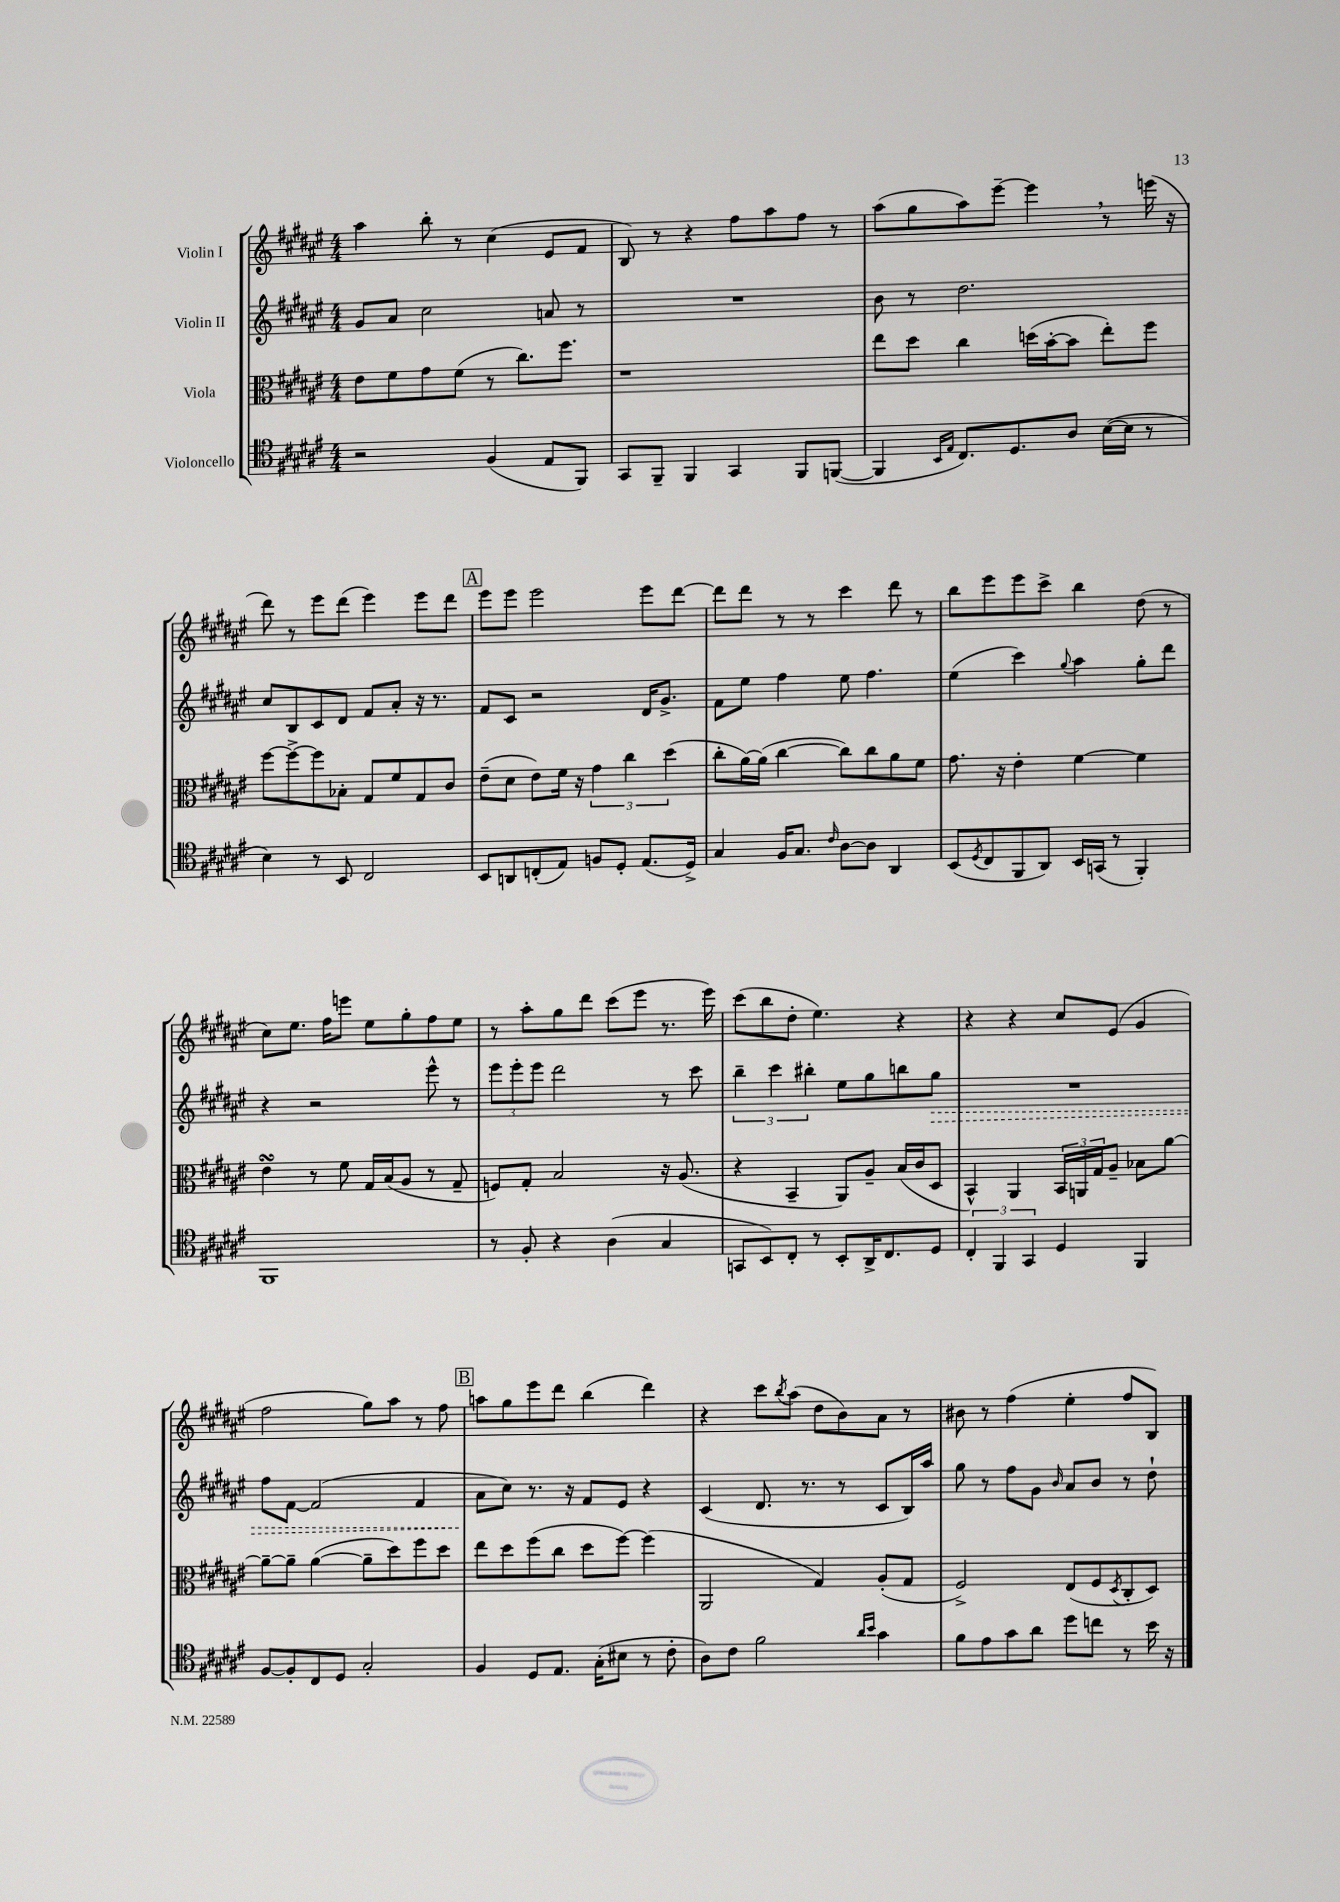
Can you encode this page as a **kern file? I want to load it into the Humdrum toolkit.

**kern	**kern	**kern	**dynam	**kern
*part4	*part3	*part2	*part2	*part1
*staff4	*staff3	*staff2	*staff2	*staff1
*I"Violoncello	*I"Viola	*I"Violin II	*	*I"Violin I
*clefC4	*clefC3	*clefG2	*	*clefG2
*k[f#c#g#d#a#e#]	*k[f#c#g#d#a#e#]	*k[f#c#g#d#a#e#]	*	*k[f#c#g#d#a#e#]
*M4/4	*M4/4	*M4/4	*	*M4/4
=1	=1	=1	=1	=1
2r	8e#\L	8g#/L	.	4aa#\
.	8f#\	8a#/J	.	.
.	8g#\	2cc#\	.	8bb'\
.	(8f#\J	.	.	8r
(4F#/	8r	.	.	(4cc#\
.	8.cc#\L)	.	.	.
8E#/L	.	8an/	.	8e#/L
.	8.ff#\J	.	.	.
8FF#/J)	.	8r	.	8f#/J
=2	=2	=2	=2	=2
8GG#/L	1r	1r	.	8B/)
8FF#~/J	.	.	.	8r
4FF#/	.	.	.	4r
4GG#/	.	.	.	8ff#\L
.	.	.	.	8aa#\
8FF#/L	.	.	.	8ff#\J
([8FFn/J	.	.	.	8r
=3	=3	=3	=3	=3
4FF/]	8ee#\L	8b\	.	(8aa#\L
.	8dd#\J	8r	.	8gg#\
16qqBB/LL	.	.	.	.
16qqE#/JJ	.	.	.	.
8.C#/L)	4cc#\	2.dd#\	.	8aa#\)
.	.	.	.	[8eee#~\J
8.D#/	.	.	.	.
.	(16ddn\LL	.	.	4eee#,\]
.	[16b'\J	.	.	.
8A#/J	8b\J]	.	.	.
([16B\LL	8ee#'\L)	.	.	8r
16B\JJ]	.	.	.	.
8r	8ff#\J	.	.	(16eeen\
.	.	.	.	16r
!!LO:LB:g=z
=4	=4	=4	=4	=4
4B\)	[8ff#\L	8cc#/L	.	8ddd#\)
.	8ff#^\_	8B/	.	8r
8r	8ff#\]	8c#/	.	8eee#\L
8BB/	8B-X'\J	8d#/J	.	(8ddd#\J
2C#/	8G#/L	8f#/L	.	4eee#\)
.	8f#/	8a#'/J	.	.
.	8G#/	16r	.	8eee#\L
.	.	8.r	.	.
.	8c#/J	.	.	8ddd#\J
!!LO:REH:place=s1:t=A
=5	=5	=5	=5	=5
8BB/L	(8e#~\L	8f#/L	.	8eee#\L
8AAn/	8d#\J	8c#/J	.	8eee#\J
(8Cn'/	8e#\L)	2r	.	2eee#\
8E#/J)	16f#\Jk	.	.	.
.	16r	.	.	.
8Fn/L	6g#\	.	.	.
8D#'/J	.	.	.	.
.	6cc#\	.	.	.
(8.E#/L	.	16d#/KL	.	8eee#\L
.	.	8.g#^/J	.	.
.	(6dd#\	.	.	.
.	.	.	.	[8ddd#\J
16D#^/Jk)	.	.	.	.
=6	=6	=6	=6	=6
4G#/	8cc#'\L	8f#\L	.	8ddd#\L]
.	[16a#\L)	8ee#\J	.	8ddd#\J
.	(16a#\JJ]	.	.	.
16F#/KL	[4cc#\	4ff#\	.	8r
8.G#/J	.	.	.	.
.	.	.	.	8r
16qqc#/	.	.	.	.
[8A#\L	8cc#\L])	8ee#\	.	4ccc#\
8A#\J]	8cc#\	4.ff#\	.	.
4AA#/	8a#\	.	.	8ddd#\
.	8f#\J	.	.	8r
=7	=7	=7	=7	=7
(8BB/L	8.g#\	(4ee#\	.	8bb\L
8qD#/	.	.	.	.
8C#/	.	.	.	8eee#\
.	16r	.	.	.
8FF#/	4e#'\	4ccc#\)	.	8eee#\
8AA#/J)	.	.	.	8ccc#^\J
.	.	8qqgg#/	.	.
16BB/LL	[4f#\	4aa#\	.	4bb\
(16GGn/JJ	.	.	.	.
8r	.	.	.	.
4FF#'/)	4f#\]	8gg#'\L	.	(8dd#\
.	.	8ddd#\J	.	8r
!!LO:LB:g=z
=8	=8	=8	=8	=8
1FF#	4e#sSsS\	4r	.	8cc#\L)
.	.	.	.	8.ee#\J
.	8r	2r	.	.
.	.	.	.	16ff#\KL
.	8f#\	.	.	8eeen\J
.	16G#/LL	.	.	8ee#\L
.	(16B/J	.	.	.
.	8A#/J	.	.	8gg#'\
.	8r	8eee#^^\	.	8ff#\
.	8G#~/	8r	.	8ee#\J
=9	=9	=9	=9	=9
8r	8Fn/L)	12eee#\L	.	8r
.	.	12eee#'\	.	.
8F#'/	8G#'/J	.	.	8aa#'\L
.	.	12eee#\J	.	.
4r	2B/	2ddd#\	.	8gg#\
.	.	.	.	8ddd#\J
(4A#\	.	.	.	(8ccc#\L
.	.	.	.	8eee#\J
4G#/	16r	8r	.	8.r
.	(8.A#/	.	.	.
.	.	8ccc#\	.	.
.	.	.	.	16eee#\)
=10	=10	=10	=10	=10
8GGn/L	4r	6bb~\	.	(8ccc#\L
8BB/)	.	.	.	8bb\
.	.	6ccc#\	.	.
8C#'/J	4BB~/	.	.	8dd#'\J
.	.	6bb#X'\	.	.
8r	.	.	.	4.ee#\)
8BB'/L	8AA#/L)	8ee#\L	.	.
16AA#^/K	8A#~/J	8gg#\	.	.
8.C#/	.	.	.	.
.	(16B/LL	8bbn\	.	4r
.	16c#/J	.	.	.
!	!	!	!LO:HP:b	!
8D#/J	8D#/J	8gg#\J	>	.
=11	=11	=11	=11	=11
6C#'/	4BB^^/)	1r	.	4r
6FF#/	.	.	.	.
.	4AA#/	.	.	4r
6GG#/	.	.	.	.
4D#/	24BB/LL	.	.	8cc#/L
.	24AAn/	.	.	.
.	24G#/J	.	.	.
.	8A#~/J	.	.	(8e#/J
4FF#/	8B-X\L	.	.	4g#/
.	[8a#\J	.	.	.
!!LO:LB:g=z
=12	=12	=12	=12	=12
[8F#/L	8a#~\L_	8ff#\L	.	2ff#\
8F#'/]	8a#~\J]	[8f#\J	.	.
8C#/	([4a#\	(2f#/]	.	.
8D#/J	.	.	.	.
2G#'/	8a#~\L]	.	.	8gg#\L)
.	8dd#\)	.	.	8aa#\J
.	8ff#\	4f#/	.	8r
.	8dd#\J	.	.	8ff#\
!!LO:REH:place=s1:t=B
=13	=13	=13	=13	=13
4F#/	8ee#\L	8a#\L	.	8aan\L
.	8dd#\	8cc#\J)	]	8gg#\
8D#/L	(8ff#\	8.r	.	8eee#\
8.E#/J	8cc#\J	.	.	8ddd#\J
.	.	16r	.	.
.	8dd#\L	8f#/L	.	(4bb\
(16G#'\KL	.	.	.	.
8B#X\J	[8ff#\J)	8e#/J	.	.
8r	(4ff#\]	4r	.	4ddd#\)
8c#'\	.	.	.	.
=14	=14	=14	=14	=14
8A#\L)	2AA#/	(4c#/	.	4r
8c#\J	.	.	.	.
2f#\	.	8.d#/	.	8ccc#\L
.	.	.	.	8qbb/
.	.	.	.	(8aa#\J
.	.	8.r	.	.
.	4G#/)	.	.	8dd#\L
.	.	8r	.	8b\)
16qqa#/LL	.	.	.	.
16qqb/JJ	.	.	.	.
4g#\	(8A#'/L	8c#/L	.	8a#\J
.	8G#/J	16B/L)	.	8r
.	.	16aa#/JJ	.	.
=15	=15	=15	=15	=15
8f#\L	2F#^/)	8gg#\	.	8b#X\
8e#\	.	8r	.	8r
8g#\	.	8ff#\L	.	(4ff#\
8a#\J	.	8g#\J	.	.
.	.	16qqb/	.	.
8dd#\L	(8E#/L	8a#/L	.	4ee#'\
8ccn\J	8F#/	8b/J	.	.
.	8qD#/	.	.	.
8r	8C#'/	8r	.	8ff#/L
16b\	8D#/J)	8dd#`\	.	8B/J)
16r	.	.	.	.
==	==	==	==	==
*-	*-	*-	*-	*-
